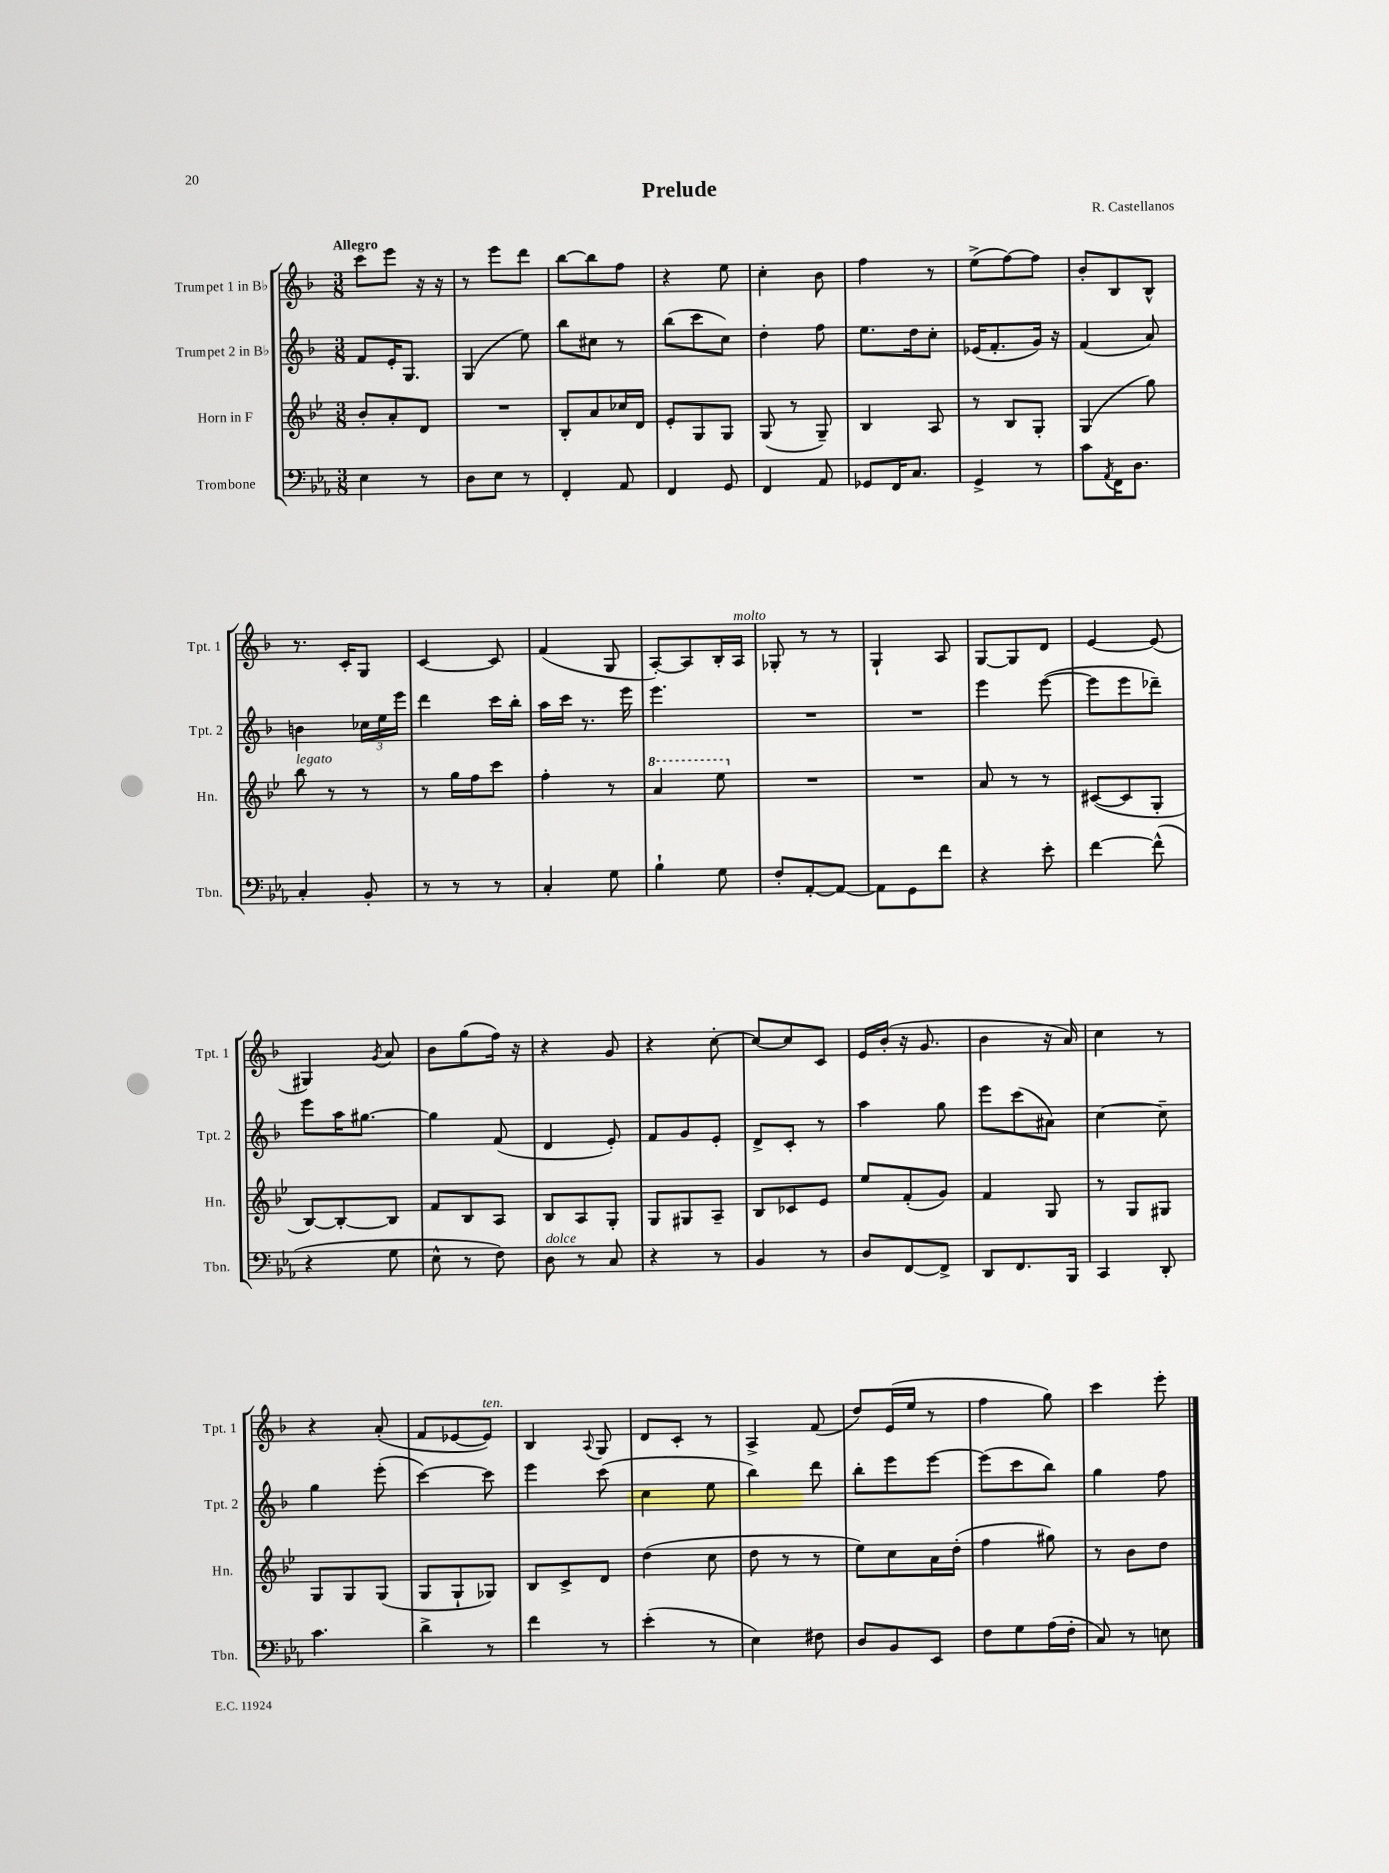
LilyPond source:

\header { title = "Prelude" composer = "R. Castellanos" }
<<
\new StaffGroup <<
\new Staff = "s0" \with { instrumentName = "Trumpet 1 in Bb" shortInstrumentName = "Tpt. 1" } {
    \clef treble \key f \major \numericTimeSignature \time 3/8 \tempo "Allegro"
    c'''8 e'''8 r16 r16 |
    r8 e'''8 d'''8 |
    bes''8~ bes''8 f''8 |
    r4 e''8 |
    c''4-. bes'8 |
    f''4 r8 |
    e''8->( f''8~) f''8 |
    bes'8-. bes8 bes8-^ |
    r8. c'16-. g8 |
    c'4~ c'8 |
    f'4( g8 |
    a8~-.) a8 bes16-. a16^\markup { \italic "molto" } |
    ges8-. r8 r8 |
    g4-! a8 |
    g8~ g8 d'8 |
    e'4~ e'8( |
    gis4) \acciaccatura { g'8 } a'8 |
    bes'8 g''8( f''16) r16 |
    r4 g'8 |
    r4 c''8~-. |
    c''8~ c''8 c'8 |
    e'16 bes'16-.( r16 g'8. |
    bes'4 r16 a'16) |
    c''4 r8 |
    r4 a'8-.( |
    f'8 ees'8~ ees'8^\markup { \italic "ten." }) |
    bes4 \appoggiatura { a8 } g8 |
    d'8 c'8-. r8 |
    a4-> f'8( |
    d''8) e'16( e''16 r8 |
    f''4 g''8) |
    c'''4 e'''8-. \bar "|." |
}
\new Staff = "s1" \with { instrumentName = "Trumpet 2 in Bb" shortInstrumentName = "Tpt. 2" } {
    \clef treble \key f \major \numericTimeSignature \time 3/8
    f'8 e'16-. g8. |
    g4( e''8) |
    bes''8 cis''8 r8 |
    bes''8( c'''8 c''8) |
    d''4-. f''8 |
    e''8. d''16 c''8-. |
    ees'16( f'8.-. g'16) r16 |
    f'4( a'8) |
    b'4 \tuplet 3/2 { ces''16 e''16 e'''16 } |
    d'''4 c'''16 bes''16-. |
    a''16 c'''16 r8. e'''16 |
    e'''4. |
    R4. |
    R4. |
    e'''4 e'''8~( |
    e'''8 e'''8 des'''8--) |
    e'''8 a''16 gis''8.~ |
    gis''4 f'8( |
    d'4 e'8-.) |
    f'8 g'8 e'8-. |
    d'8-> c'8-. r8 |
    a''4 g''8 |
    e'''8 c'''8( ais'8) |
    c''4~ c''8-- |
    g''4 e'''8-.( |
    c'''4~) c'''8 |
    e'''4 c'''8( |
    c''4 e''8 |
    bes''4) d'''8 |
    bes''8-. e'''8 e'''8~ |
    e'''8( c'''8 bes''8) |
    g''4 f''8 \bar "|." |
}
\new Staff = "s2" \with { instrumentName = "Horn in F" shortInstrumentName = "Hn." } {
    \clef treble \key bes \major \numericTimeSignature \time 3/8
    bes'8-. a'8-. d'8 |
    R4. |
    bes8-. a'8 ces''16 d'16 |
    ees'8-. g8 g8 |
    g8( r8 g8--) |
    bes4 a8 |
    r8 bes8 g8-. |
    g4( g''8) |
    bes''8^\markup { \italic "legato" } r8 r8 |
    r8 g''16 f''16 c'''8 |
    f''4-. r8 |
    \ottava #1 a''4 ees'''8 \ottava #0 |
    R4. |
    R4. |
    a'8 r8 r8 |
    cis'8~( cis'8 g8-. |
    bes8~) bes8~-. bes8 |
    f'8 bes8 a8 |
    bes8 a8 g8-. |
    g8 gis8 a8-- |
    bes8 ces'8 ees'8 |
    ees''8 f'8-.( g'8) |
    f'4 g8 |
    r8 g8 gis8 |
    g8 g8 g8( |
    g8 g8-! ges8) |
    bes8 c'8-> d'8 |
    d''4( c''8 |
    d''8 r8 r8 |
    ees''8) c''8 a'16 d''16-.( |
    f''4 gis''8) |
    r8 bes'8 d''8 \bar "|." |
}
\new Staff = "s3" \with { instrumentName = "Trombone" shortInstrumentName = "Tbn." } {
    \clef bass \key ees \major \numericTimeSignature \time 3/8
    ees4 r8 |
    d8 ees8 r8 |
    f,4-. aes,8 |
    f,4 g,8 |
    f,4 aes,8 |
    ges,8 f,16 c8. |
    g,4-> r8 |
    c'8 \acciaccatura { aes,8 } f,16 d8. |
    c4-. bes,8-. |
    r8 r8 r8 |
    c4-. g8 |
    bes4-! g8 |
    f8-. aes,8~-. aes,8~ |
    aes,8 g,8 f'8 |
    r4 ees'8-. |
    f'4~ f'8-^( |
    r4 g8 |
    ees8-^ r8 f8) |
    d8^\markup { \italic "dolce" } r8 c8 |
    r4 r8 |
    bes,4 r8 |
    d8 f,8~ f,8-> |
    d,8 f,8. bes,,16 |
    c,4 d,8-. |
    c'4. |
    d'4-> r8 |
    f'4 r8 |
    ees'4-.( r8 |
    ees4) fis8 |
    d8 bes,8 ees,8 |
    f8 g8 aes16( f16-. |
    c8) r8 e8 \bar "|." |
}
>>
>>
\layout { \context { \Score \remove "Bar_number_engraver" } }
